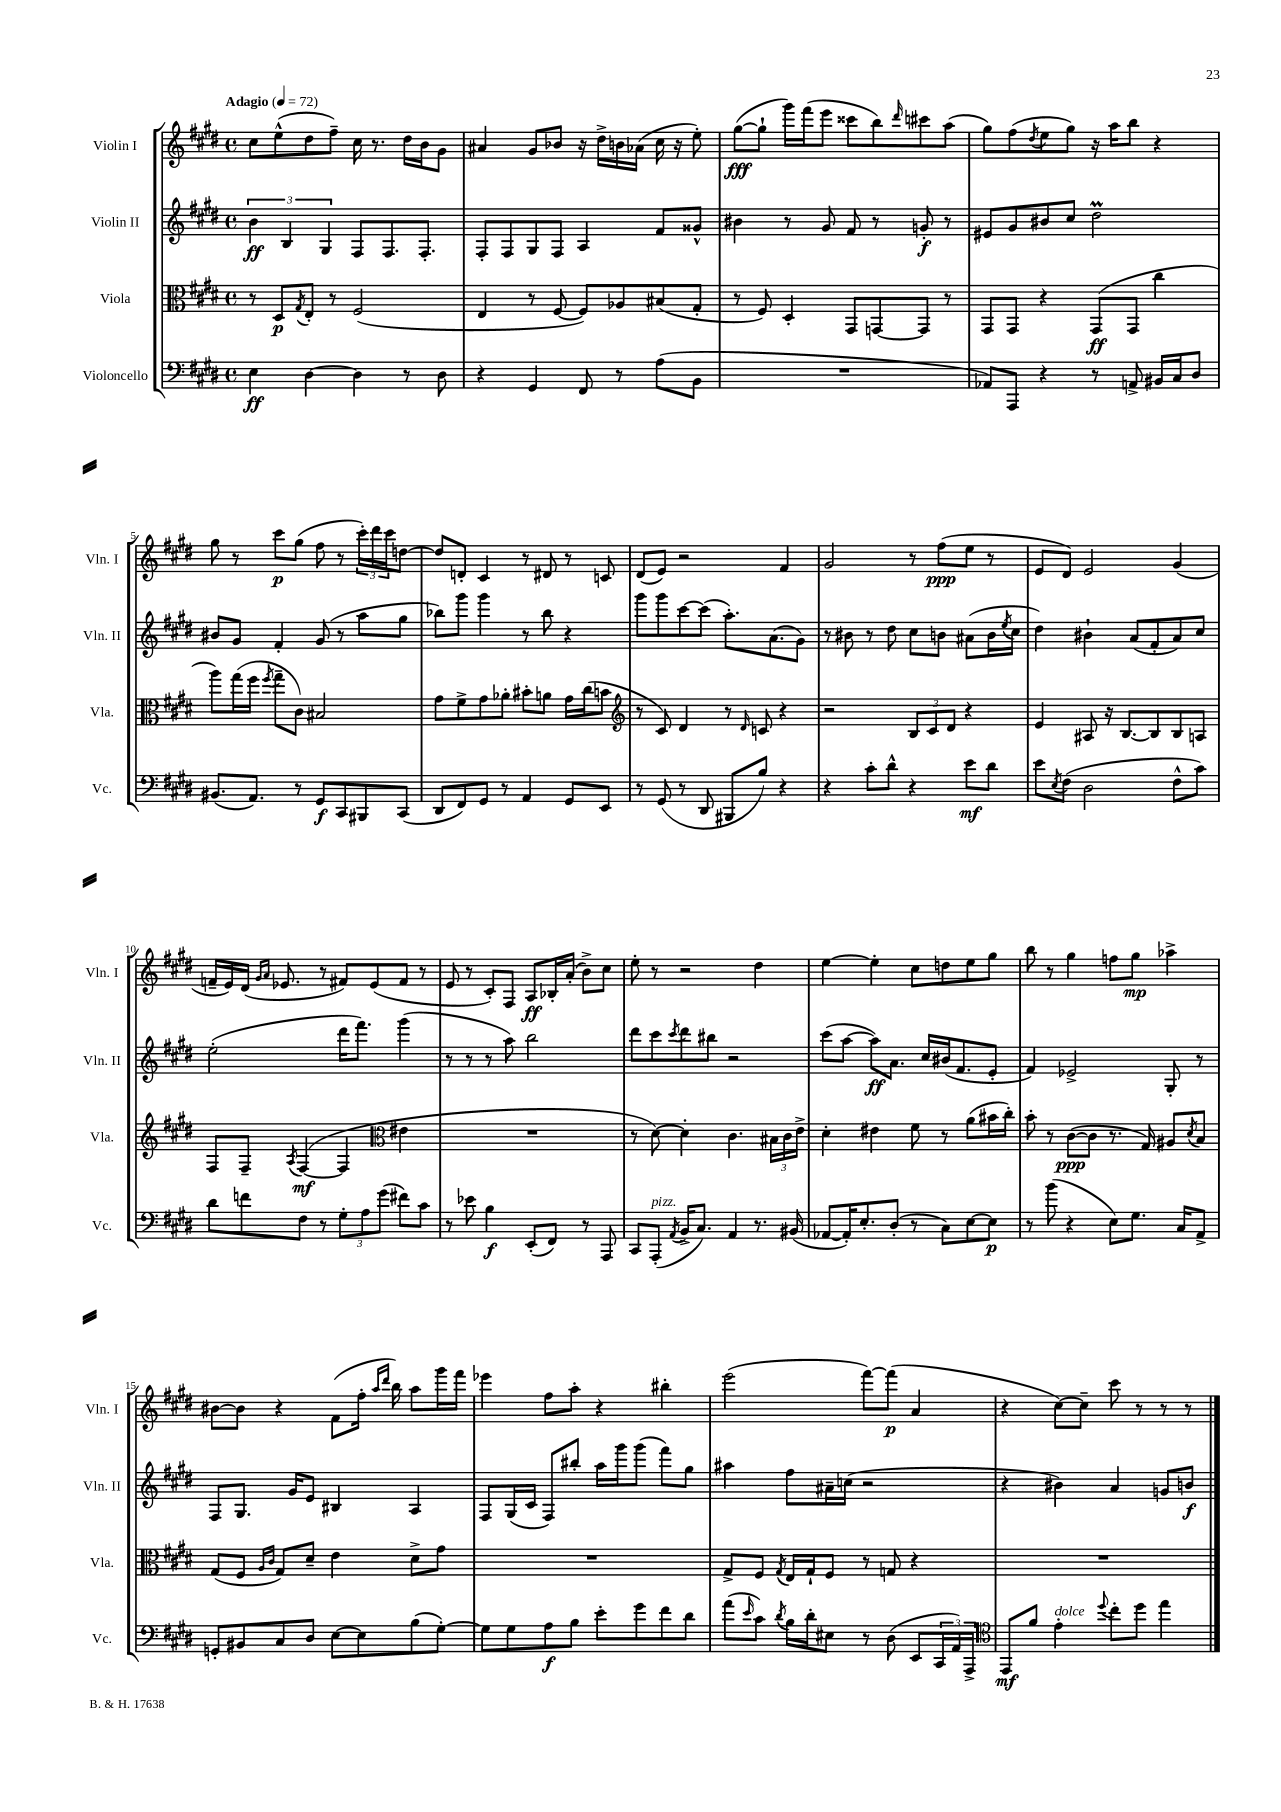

**kern	**kern	**kern	**kern
*staff4	*staff3	*staff2	*staff1
*clefF4	*clefC3	*clefG2	*clefG2
*k[f#c#g#d#]	*k[f#c#g#d#]	*k[f#c#g#d#]	*k[f#c#g#d#]
*M4/4	*M4/4	*M4/4	*M4/4
*met(c)	*met(c)	*met(c)	*met(c)
*MM72	*MM72	*MM72	*MM72
4E	8r	6b	8cc#
.	8D#	.	(8ee^^
.	.	6B	.
.	8qG#	.	.
[4D#	8E'	.	8dd#
.	.	6G#	.
.	8r	.	8ff#~)
4D#]	(2F#	8F#	16cc#
.	.	.	8.r
.	.	8.F#	.
8r	.	.	16dd#
.	.	8.F#'	16b
8D#	.	.	8g#
=	=	=	=
4r	4E	8F#'	4a#
.	.	8F#	.
4GG#	8r	8G#	8g#
.	[8F#	8F#	8b-
8FF#	8F#])	4A	16r
.	.	.	16dd#^
8r	8A-	.	16b
.	.	.	(16a-
(8A	(8B#	8f#	16cc#
.	.	.	16r
8BB	8G#'	8g##^^	8ee')
=	=	=	=
1r	8r	4b#	([8gg#
.	8F#)	.	8gg#`]
.	4D#'	8r	16ggg#)
.	.	.	(16fff#
.	.	8g#	8eee
.	8GG#	8f#	8ccc##
.	[8GG	8r	8bb)
.	.	.	16qqddd#
.	8GG]	8g'	8ccc#
.	8r	8r	(8aa
=	=	=	=
8AA-)	8GG#	8e#	8gg#)
8AAA	8GG#	8g#	(8ff#
.	.	.	8qdd#
4r	4r	8b#	8ee
.	.	8cc#	8gg#)
8r	(8GG#	2dd#	16r
.	.	.	16aa
8AA^	8GG#	.	8bb
16BB#	4cc#	.	4r
16C#	.	.	.
8D#	.	.	.
=	=	=	=
(8.BB#	8aa)	8b#	8gg#
.	(16gg#	8g#	8r
8.AA)	16ff#	.	.
.	8qff#	.	.
.	8gg#~	4f#'	8ccc#
8r	8c#)	.	(8gg#
8GG#	2B#	(8g#	8ff#
8CC#	.	8r	8r
8BBB#	.	8aa	24ccc#')
.	.	.	24ddd#
.	.	.	24ccc#
(8CC#	.	8gg#	[8dd
=	=	=	=
8DD#	8g#	8bb-)	8dd]
8FF#)	8f#^	8ggg#	8d'
8GG#	8g#	4ggg#	4c#
8r	8a-'	.	.
4AA	8b#'	8r	8r
.	8a	8bb-	8d#
8GG#	16g#	4r	8r
.	(16cc#	.	.
8EE	8b	.	8c
=	=	=	=
*	*clefG2	*	*
8r	8r	8ggg#	(8d#
(8GG#	8c#)	8ggg#	8e)
8r	4d#	[8ccc#	2r
8DD#	.	(8ccc#]	.
8BBB#	8r	8.aa')	.
.	16qqd#	.	.
8B)	8c	.	.
.	.	(8.a	.
4r	4r	.	4f#
.	.	8g#)	.
=	=	=	=
4r	2r	8r	2g#
.	.	8b#	.
8c#'	.	8r	.
8d#^^	.	8dd#	.
4r	12B	8cc#	8r
.	12c#	.	.
.	.	8b	(8ff#
.	12d#	.	.
8e	4r	(8a#	8ee
8d#	.	16b	8r
.	.	8qee	.
.	.	16cc#	.
=	=	=	=
8e	4e	4dd#)	8e
8qE	.	.	.
(8F#	.	.	8d#)
2D#	8A#	4b#`	2e
.	16r	.	.
.	[8.B	.	.
.	.	(8a	.
.	8B]	8f#'	.
8F#^^	8B	8a)	(4g#
8c#)	8A	8cc#	.
=	=	=	=
8d#	8F#	(2ee'	16f~
.	.	.	16e)
8f	8F#~	.	(16d#
.	.	.	16qqg#
.	.	.	16qqa
.	.	.	8.e-
.	8qA	.	.
8F#	([4F#	.	.
8r	.	.	8r
12G#'	4F#]	16ddd#	8f#)
.	.	8.fff#)	.
12A	.	.	.
.	.	.	(8e-
(12g#	.	.	.
*	*clefC3	*	*
8f#)	4e#	(4ggg#	8f#
8c#	.	.	8r
=	=	=	=
8r	1r	8r	8e
8e-	.	8r	8r
4B	.	8r	8c#')
.	.	8aa)	8F#
(8EE'	.	2bb	8A
8FF#)	.	.	16B-'
.	.	.	(16a'
8r	.	.	8b^)
8AAA	.	.	8cc#
=	=	=	=
8CC#	8r	8ddd#	8ee'
(8AAA'	[8d#)	8ccc#	8r
8qAA	.	8qccc#	.
16BB^	4d#']	8ddd#	2r
8.C#)	.	.	.
.	.	8bb#	.
4AA	4.c#	2r	.
8.r	.	.	4dd#
.	24B#	.	.
.	24c#	.	.
(16BB#	.	.	.
.	24e^	.	.
=	=	=	=
[8AA-	4d#'	(8ccc#	[4ee
16AA-'])	.	[8aa	.
8.E'	.	.	.
.	4e#	8aa])	4ee']
(8D#'	.	8.a	.
8r	8f#	.	8cc#
.	.	16cc#	.
8C#)	8r	(16b#	8dd
.	.	8.f#	.
[8E	(8a	.	8ee
8E]	16b#	8e'	8gg#
.	16cc#')	.	.
=	=	=	=
8r	8b'	4f#)	8bb
(8b	8r	.	8r
4r	([8c#	2e-^	4gg#
.	8c#]	.	.
8E)	8.r	.	8ff
8.G#	.	.	8gg#
.	16G#)	.	.
.	8A#	8G#'	4aa-^
16C#	.	.	.
.	8qd#	.	.
8AA^	8B	8r	.
=	=	=	=
8GG'	(8G#	8F#	[8b#
8BB#	8F#	8.G#	8b#]
.	16qqA	.	.
.	16qqc#	.	.
8C#	8G#)	.	4r
.	.	16g#	.
8D#	8d#~	8e	.
[8E	4e	4B#	(8f#
8E]	.	.	16ff#'
.	.	.	16qqaa
.	.	.	16qqddd#
.	.	.	16bb)
(8B	8d#^	4A	8aa
[8G#')	8g#	.	16ggg#
.	.	.	16fff#
=	=	=	=
8G#]	1r	8F#	4eee-
8G#	.	(16G#	.
.	.	16c#	.
8A	.	8F#)	8ff#
8B	.	8bb#'	8aa'
8e'	.	16aa	4r
.	.	16ggg#	.
8g#	.	(8ggg#	.
8f#	.	8fff#)	4bb#'
8d#	.	8gg#	.
=	=	=	=
(8a	8G#^	4aa#	(2eee
16qqe	.	.	.
8c#)	8F#	.	.
8qd#	8qG#	.	.
16B	16E	8ff#	.
16d#'	16G#`	.	.
8E#	8F#	16a#~	.
.	.	(16cc	.
8r	8r	2r	[8fff#)
(8D#	8G	.	(8fff#]
8EE	4r	.	4a
24CC#	.	.	.
24AA)	.	.	.
24AAA^	.	.	.
=	=	=	=
*clefC4	*	*	*
8EE	1r	4r	4r
8f#	.	.	.
4e'	.	4b#)	[8cc#)
.	.	.	8cc#~]
8qqdd#	.	.	.
8cc#'	.	4a	8ccc#
8dd#	.	.	8r
4ee	.	8g	8r
.	.	8b	8r
==	==	==	==
*-	*-	*-	*-
